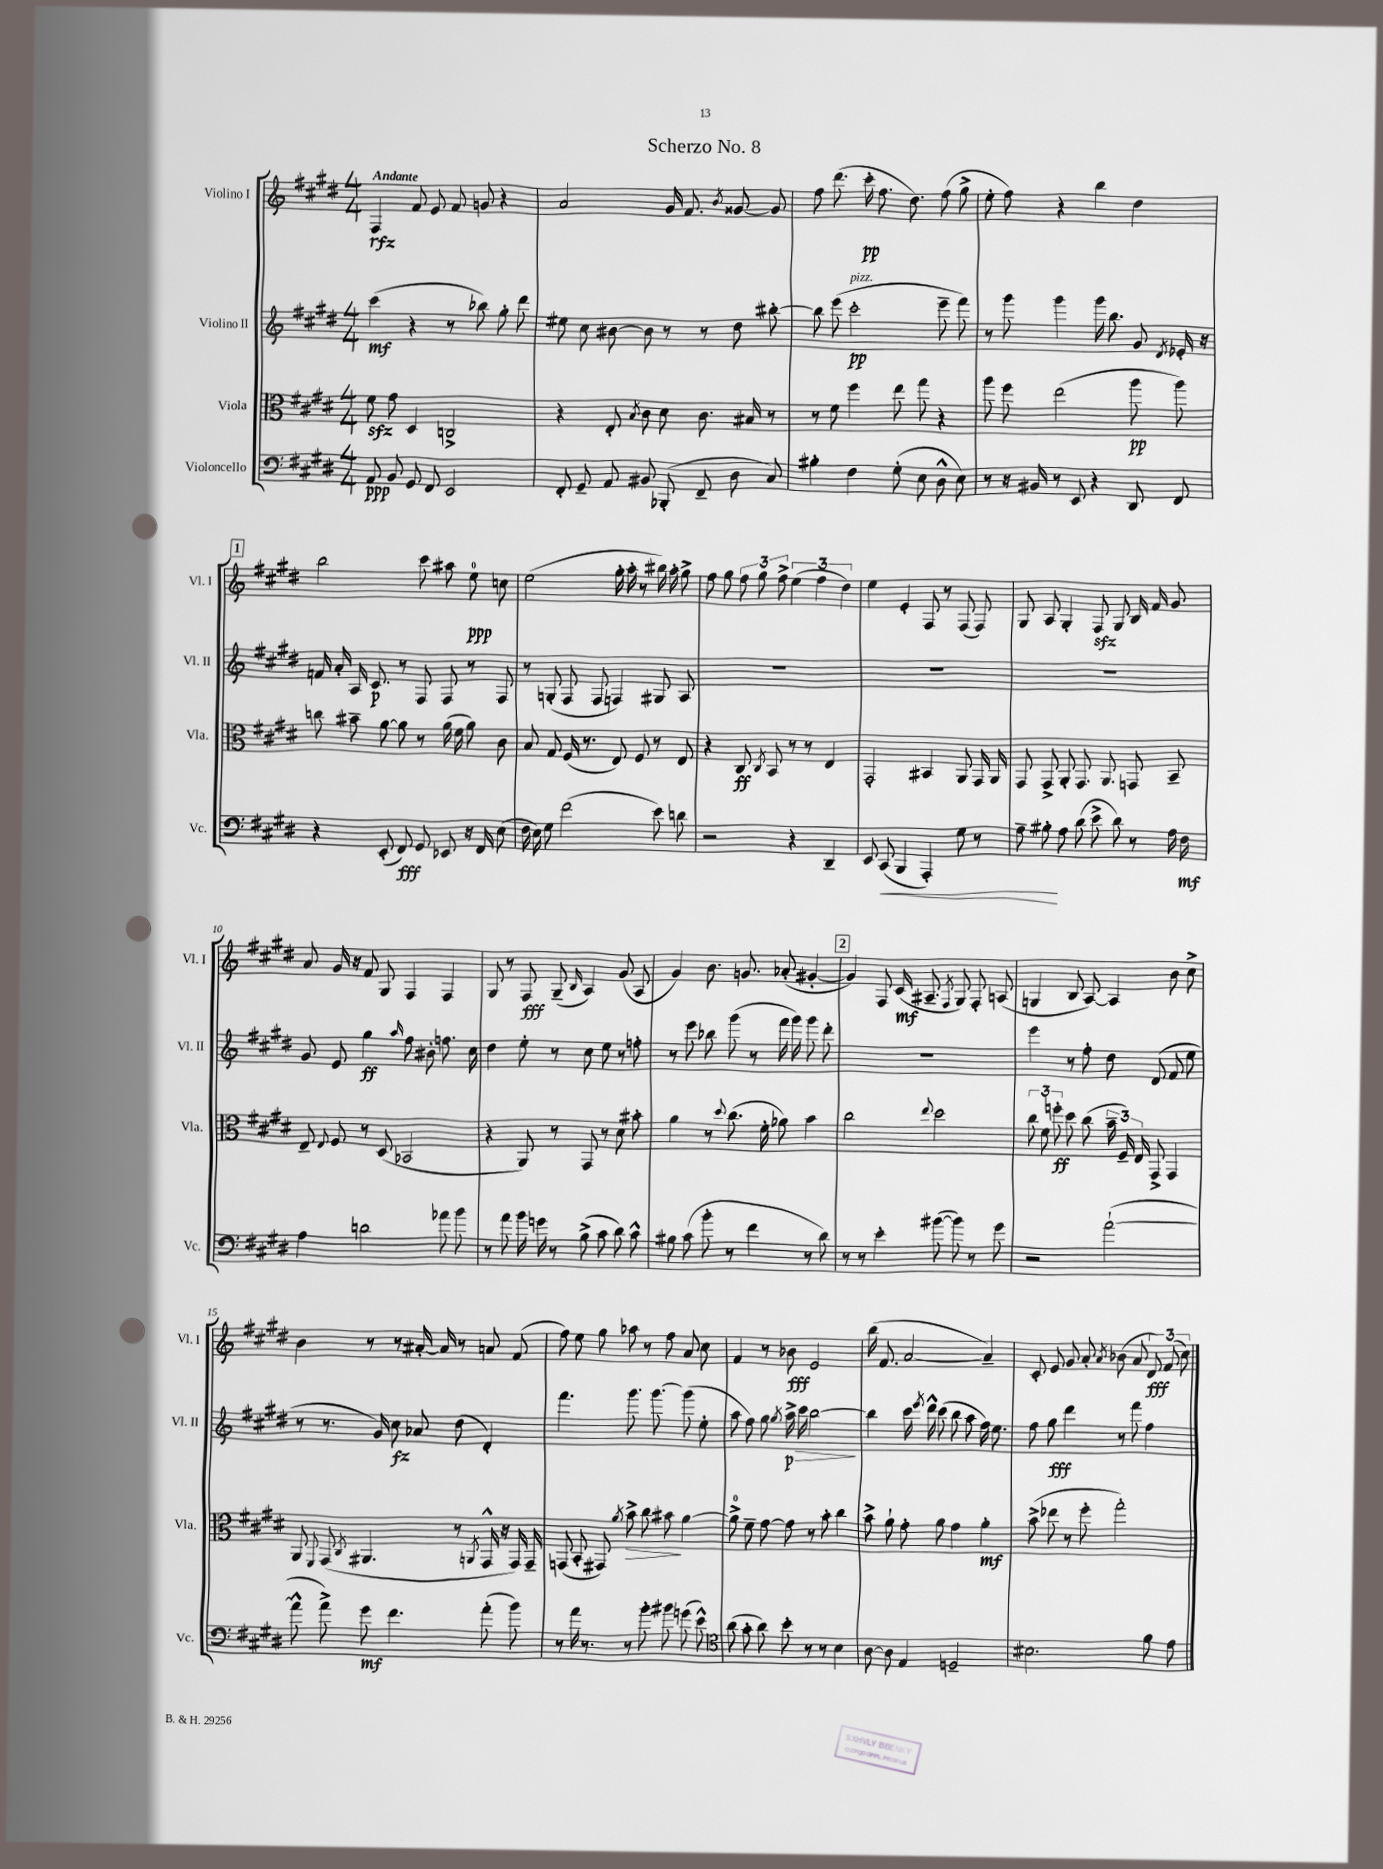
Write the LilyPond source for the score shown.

\header { title = "Scherzo No. 8" }
<<
\new StaffGroup <<
\new Staff = "s0" \with { instrumentName = "Violino I" shortInstrumentName = "Vl. I" } {
    \clef treble \key e \major \numericTimeSignature \time 4/4 \tempo "Andante"
    \autoBeamOff fis4\rfz fis'8 e'8 fis'8 g'8 r4 |
    a'2 gis'16 fis'8. \acciaccatura { b'8 } gisis'8~ gisis'8 |
    fis''8 dis'''8.( cis'''16-.\pp fis''8. dis''8.) fis''8( gis''8-> |
    e''8-. fis''8) r4 b''4 dis''4 |
    \mark \markup { \box "1" } b''2 cis'''8 ais''8 e''8-0\ppp c''8 |
    e''2( gis''16-. a''16-. r8 bis''16) a''16-. gis''8-> |
    fis''8 gis''8 \tuplet 3/2 { fis''8 gis''8 fis''8-> } \tuplet 3/2 { e''4( fis''4 dis''4) } |
    e''4 e'4-. fis8 r8 fis8( fis8) |
    gis8 a8 gis4-. fis8\sfz gis8 b16 fis'16 gis'8 |
    a'8 gis'16 r16 fis'8 gis8 fis4 fis4 |
    gis8 r8 fis8\fff gis8--( \grace { b16 } a4) gis'8( a8 |
    gis'4) b'8. g'8. aes'8-.( gis'4~-. |
    \mark \markup { \box "2" } gis'4) fis8 cis'16\mf( ais8.-- \acciaccatura { fis8 } gis8) fis8-. a8( |
    g4 b8 a8~) a4 b'8 cis''8-> |
    b'4 r8 r8 ais'16~-. ais'16 r8 a'8 fis'8( |
    fis''8) e''8 gis''8 aes''8 r8 fis''8 a'8 cis''8 |
    fis'4 r8 bes'8\fff e'2 |
    b''16( fis'8. a'2~ a'4--) |
    cis'8-. e'8 gis'8 a'8-. \acciaccatura { a'8 } bes'8( a'8 \tuplet 3/2 { dis'8\fff) fis'8( cis''8) } \bar "|." |
}
\new Staff = "s1" \with { instrumentName = "Violino II" shortInstrumentName = "Vl. II" } {
    \clef treble \key e \major \numericTimeSignature \time 4/4
    \autoBeamOff cis'''4\mf( r4 r8 bes''8) gis''8-. dis'''8 |
    eis''8 cis''8 bis'8~ bis'8 r8 r8 dis''8 bis''8~-. |
    bis''8 e'''8( cis'''2-.\pp^\markup { \italic "pizz." } e'''8-- fis'''8) |
    r8 gis'''8 gis'''4 gis'''16 b''8. gis'8 \acciaccatura { dis'8 } ees'16-. r16 |
    \mark \markup { \box "1" } f'16 a'16-. a16 cis'8.\p r8 fis8 fis8 r8 fis8 |
    r8 g8-.( fis8 fis8 f4) gis8 a8 |
    R1 |
    R1 |
    R1 |
    gis'8 e'8 gis''4\ff \grace { a''16 } fis''8 bis'8-. f''8. cis''16 |
    dis''4 e''8-. r8 cis''8 e''8 r8 f''8-. |
    r8 e'''8 bes''8 gis'''8( r8 fis'''16 gis'''16) gis'''8 dis'''8-. |
    \mark \markup { \box "2" } R1 |
    e'''4 r8 fis''8-. dis''8 dis'8( fis'8 e''8 |
    r8 r8. gis'16) cis''8\fz aes'8 dis''8( dis'4-.) |
    fis'''4. gis'''8. gis'''8.~ gis'''8( e''8-. |
    a''8 fis''8) gis''8 \acciaccatura { gis''8 } a''16->\p\> cis'''16 b''2~\! |
    b''4 cis'''16 \acciaccatura { e'''8 } dis'''16-^ cis'''8( b''8 a''8 fis''16) e''8. |
    fis''8 gis''8\fff dis'''4 r8 fis'''8 fis''4 \bar "|." |
}
\new Staff = "s2" \with { instrumentName = "Viola" shortInstrumentName = "Vla." } {
    \clef alto \key e \major \numericTimeSignature \time 4/4
    \autoBeamOff fis'8\sfz gis'8 dis4 c2-> |
    r4 e8-. \acciaccatura { b8 } cis'8 dis'8 cis'8. bis16 r8 |
    r8 fis'8 fis''4 e''8 gis''8 r4 |
    a''8 fis''8 e''2( a''8\pp a''8) |
    \mark \markup { \box "1" } c''8 bis'8-- a'8~ a'8 r8 a'16( fis'16 a'8) cis'8 |
    b8 gis8 fis16( r8. e8) fis8 r8 e8 |
    r4 cis8\ff \acciaccatura { cis8 } b,8 r8 r8 e4 |
    gis,2-. bis,4 a,8 gis,16 a,16 |
    gis,8 gis,8-> a,8-. gis,8. a,8. g,8 b,8-- |
    e8-- \appoggiatura { e8 } fis8 r8 dis8( bes,2 |
    r4 a,8) r8 gis,8 r8 dis'8 bis'8-. |
    a'4 r8 \appoggiatura { dis''8 } cis''8.( fis'16-. aes'8) b'4 |
    \mark \markup { \box "2" } cis''2 \appoggiatura { e''8 } dis''2 |
    \tuplet 3/2 { cis''8 fis'8 f''8-.\ff } dis''8 cis''8( \tuplet 3/2 { b'16-- fis16--) e16 } gis,8-> gis,4 |
    a,8 \appoggiatura { fis,8 } gis,8( \acciaccatura { cis8 } ais,4. r8 \acciaccatura { a,8 } gis,16-^ r16 gis,16) gis,16-- |
    g,8( b,8-. gis,8) \acciaccatura { a'8 } b'8->\> cis''8 bis'8\! a'4~ |
    a'8-0-> fis'8-- gis'8~ gis'8 r8 b'8-. cis''4 |
    b'8-> a'8-! gis'8-. a'8 gis'4 a'4-.\mf |
    b'8->( ees''8 r8 fis''8-. gis''2-.) \bar "|." |
}
\new Staff = "s3" \with { instrumentName = "Violoncello" shortInstrumentName = "Vc." } {
    \clef bass \key e \major \numericTimeSignature \time 4/4
    \autoBeamOff a,8\ppp b,8 gis,8 fis,8 e,2 |
    fis,8-. gis,8-- a,8 bis,8 bes,,8-.( fis,8-- dis8 cis8) |
    bis4-. fis4 gis8-.( e8 dis8-^ e8) |
    r8 r16 bis,16 r8 e,8 r4 dis,8 fis,8 |
    \mark \markup { \box "1" } r4 e,8-.( fis,8\fff) gis,8 ees,8 r16 fis,16 e8( |
    fis16 e16) gis8 fis'2( e'8) d'8 |
    r2 r4 dis,4-- |
    e,8 cis,8\<( b,,4 a,,4-.) gis8 r8 |
    a8-- bis8-.\! a8 dis'8( e'8-> dis'8) r8 a16 fis16\mf |
    a4 d'2 aes'8 b'8 |
    r8 a'8 b'16 g'16 r8 b8->( cis'8 dis'8) cis'8-^ |
    bis8 cis'8( b'8-. r8 fis'4 r8 dis'8) |
    \mark \markup { \box "2" } r8 r8 e'4-. bis'8~( bis'8) r8 gis'8 |
    r2 a'2~-!( |
    a'8-^ a'8->) gis'8\mf fis'4. a'8-.( b'8) |
    r8 a'16 r8. r8 b'8-. bis'8 g'8( e'8-^) |
    \clef tenor a'8( gis'8-. a'8) b'8-. r8 r8 b4 |
    a8~ a8 e4 d2-- |
    bis2. fis'8 e'8 \bar "|." |
}
>>
>>
